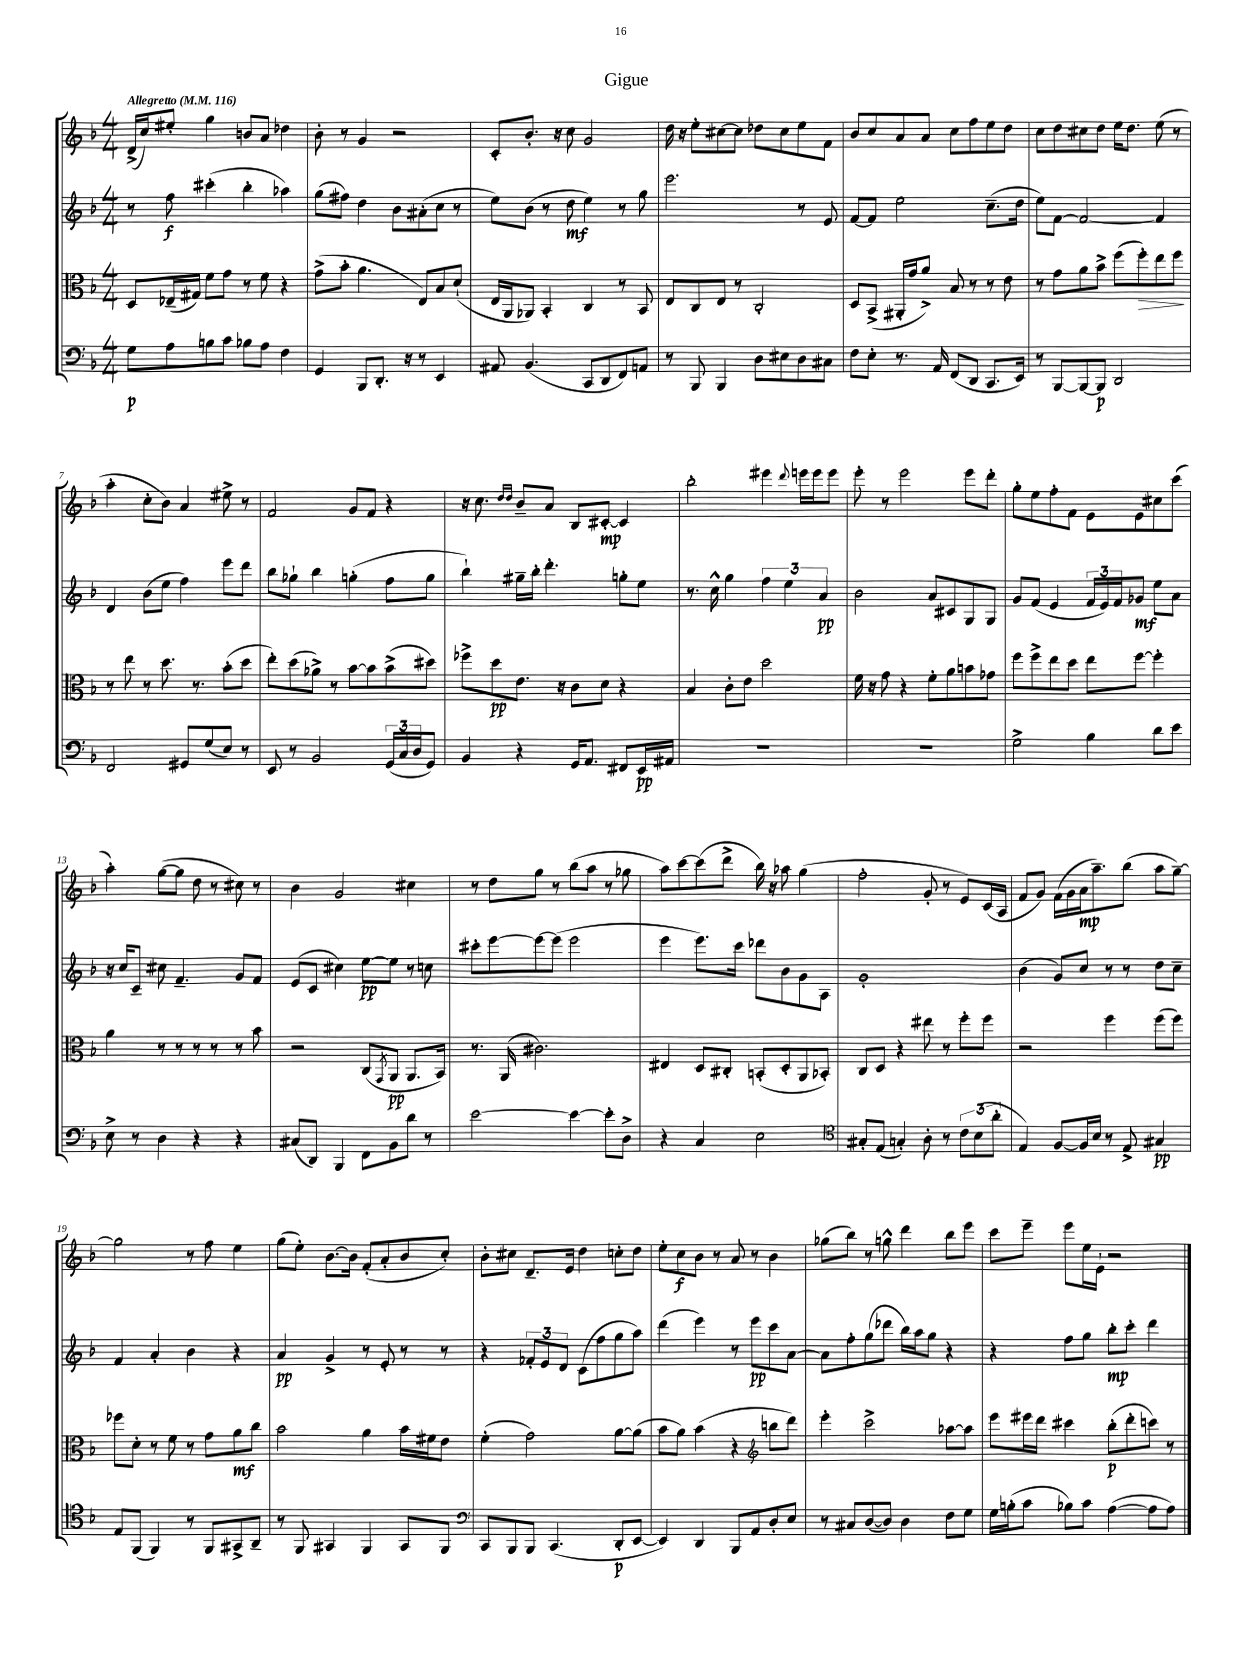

**kern	**kern	**kern	**kern
*staff4	*staff3	*staff2	*staff1
*clefF4	*clefC3	*clefG2	*clefG2
*k[b-]	*k[b-]	*k[b-]	*k[b-]
*M4/4	*M4/4	*M4/4	*M4/4
*MM116	*MM116	*MM116	*MM116
8G	8D	8r	(16d^
.	.	.	16cc)
8A	(16E-~	8ff	8ee#'
.	16G#)	.	.
8B	8f	(4ccc#'	4gg
8c	8g	.	.
8B-	8r	4bb-'	8b
8A	8f	.	8a
4F	4r	4aa-)	4dd-
=	=	=	=
4GG	(8g^	(8gg	8b-'
.	8b-'	8ff#)	8r
8BBB-	4.a	4dd	4g
8.DD'	.	.	.
.	.	8b-	2r
16r	.	.	.
8r	8E)	(8a#'	.
4EE	8B-	8cc	.
.	(8d`	8r	.
=	=	=	=
8AA#	16E	8ee)	8c'
.	16AA	.	.
(4.BB-	8AA-)	(8b-	8.b-'
.	4BB-'	8r	.
.	.	.	16r
.	.	8dd	8cc
8CC	4C	4ee)	2g
8DD	.	.	.
8FF)	8r	8r	.
8AA	8BB-	8gg	.
=	=	=	=
8r	8E	2.eee	16dd
.	.	.	16r
8BBB-	8C	.	8ee'
4BBB-	8E	.	[8cc#
.	8r	.	8cc#]
8D	2C'	.	8dd-
8E#	.	.	8cc#
8D	.	8r	8ee
8C#	.	8e	8f
=	=	=	=
8F	8D	[8f	8b-
8E'	(8BB-^	8f]	8cc
8.r	16AA#'	2ee	8a
.	16g	.	.
.	8a^)	.	8a
16AA	.	.	.
(8FF	8B-	.	8cc
8DD	8r	.	8ff
8.CC	8r	(8.cc~	8ee
.	8e	.	8dd
16EE)	.	16dd	.
=	=	=	=
8r	8r	8ee)	8cc
[8BBB-	8g	[8f	8dd
8BBB-_	8a	2f_	8cc#
8BBB-]	8b-^	.	8dd
2DD	(8ff	.	16ee
.	.	.	8.dd
.	8ff')	.	.
.	8ee	4f]	(8ee
.	8ff	.	8r
=	=	=	=
2FF	8r	4d	4aa'
.	8ee	.	.
.	8r	(8b-	8cc'
.	8.dd	8ee	8b-)
8GG#	.	4ff)	4a
.	8.r	.	.
(8G	.	.	.
8E)	(8b-'	8eee	8ee#^
8r	8dd	8ddd	8r
=	=	=	=
8EE	8ee')	8bb-	2f
8r	(8dd	8gg-`	.
2BB-	8a-^)	4bb-	.
.	8r	.	.
.	[8b-	(4gg'	8g
.	8b-]	.	8f
(24GG	(8b-^	8ff	4r
24C	.	.	.
24D	.	.	.
8GG)	8dd#)	8gg	.
=	=	=	=
4BB-	8ff-^	4bb-`)	16r
.	.	.	8.cc
.	8dd	.	.
.	.	.	16qqdd
.	.	.	16qqdd
4r	8.e	16gg#~	8b-~
.	.	16bb-'	.
.	.	4.ddd'	8a
.	16r	.	.
16GG	8c	.	8B-
8.AA	.	.	.
.	8d	.	[8c#'
8FF#	4r	8gg'	4c#]
16EE	.	8ee	.
16AA#	.	.	.
=	=	=	=
1r	4B-	8.r	2bb-'
.	.	16cc^^	.
.	8c'	4gg	.
.	8e	.	.
.	2dd	6ff	4eee#
.	.	6ee	.
.	.	.	8qqddd
.	.	.	16eee
.	.	.	16eee
.	.	6a	.
.	.	.	8eee
=	=	=	=
1r	16f	2b-	8eee'
.	16r	.	.
.	8g	.	8r
.	4r	.	2eee
.	8f'	8a	.
.	8a	8c#	.
.	8b	8G	8eee
.	8g-	8G	8ddd'
=	=	=	=
2G^	8ff	8g	8gg'
.	8ff^	(8f	8ee
.	8ee	4e	8ff'
.	8dd	.	8f
4B-	8ee	24f	8e
.	.	24e)	.
.	.	24f	.
.	[8ff	8g-	8e
8d	4ff']	8ee	8cc#
8e	.	8a	(8ccc
=	=	=	=
8E^	4a	16r	4aa')
.	.	16cc	.
8r	.	8c~	.
4D	8r	8cc#	([8gg
.	8r	4.f~	8gg]
4r	8r	.	8dd
.	8r	.	8r
4r	8r	8g	8cc#)
.	8b-	8f	8r
=	=	=	=
(8C#	2r	(8e	4b-
8DD)	.	8c	.
4BBB-	.	4cc#)	2g
8FF	(8C	[8ee	.
.	8qGG	.	.
8BB-	8AA	8ee]	.
8d	8.AA	8r	4cc#
8r	.	8cc	.
.	16BB-)	.	.
=	=	=	=
[2e	8.r	8ccc#'	8r
.	.	[8eee	8dd
.	(16AA	.	.
.	2.c#)	8eee_	8gg
.	.	(8eee]	8r
4e_	.	2eee	(8bb-
.	.	.	8aa
8e']	.	.	8r
8D^	.	.	8gg-
=	=	=	=
4r	4E#	4eee	8aa)
.	.	.	[8ccc
4C	8D	8.eee)	(8ccc]
.	8C#'	.	8ddd^
.	.	16ccc	.
2E	(8BB'	8ddd-	16bb-)
.	.	.	16r
.	8D'	8b-	8aa-
.	8AA	8g	(4gg
.	8BB-')	8A	.
=	=	=	=
*clefC4	*	*	*
8G#'	8C	1g'	2ff'
(8E	8D	.	.
4G')	4r	.	.
8A'	8ee#	.	8g'
8r	8r	.	8r
12c	8ff'	.	8e)
(12B-	.	.	.
.	8ff	.	(16c
12a'	.	.	.
.	.	.	16A
=	=	=	=
4E)	2r	(4b-	8f
.	.	.	8g)
[8F	.	8g)	(16f
.	.	.	16g
16F]	.	8cc	16a
16B-	.	.	8.aa~)
8r	4ff	8r	.
8E^	.	8r	(8bb-
4G#	(8ff	8dd	8aa
.	8ff)	8cc~	[8gg~)
=	=	=	=
8E	8ff-	4f	2gg]
(8FF	8d'	.	.
4FF)	8r	4a'	.
.	8f	.	.
8r	8r	4b-	8r
8FF	8g	.	8ff
8GG#^	8a	4r	4ee
8AA~	8cc	.	.
=	=	=	=
8r	2b-	4a	(8gg
8FF	.	.	8ee')
4GG#	.	4g^	[8.b-
.	.	.	16b-]
4FF	4a	8r	(8f'
.	.	8e'	8a'
8GG#	16b-	8r	8b-
.	16f#	.	.
8FF	8e	8r	8cc')
=	=	=	=
*clefF4	*	*	*
8CC	(4f'	4r	8b-'
8BBB-	.	.	8cc#
8BBB-	2g)	12f-'	8.d~
.	.	12e	.
(4.CC	.	.	.
.	.	12d	.
.	.	.	16e
.	.	(8c	4dd
.	.	8ff	.
8DD'	[8a	8gg	8cc'
[8EE	(8a]	8aa)	8dd
=	=	=	=
4EE])	8b-	(4ddd	8ee'
.	8a)	.	8cc
4DD	(4b-	4eee)	8b-
.	.	.	8r
8BBB-	4r	8r	8a
8AA	.	8eee	8r
*	*clefG2	*	*
8D'	8bb	8ccc	4b-
8E	8ddd)	[8a	.
=	=	=	=
8r	4eee'	8a]	(8gg-
8C#	.	8ff'	8bb-)
([8D	2ccc^	(8gg	8r
8D])	.	8ddd-	8gg^^
4D	.	16bb-)	4ddd
.	.	16aa	.
.	.	8gg	.
8F	[8aa-	4r	8bb-
8G	8aa-]	.	8eee
=	=	=	=
16G	8eee	4r	8ccc
(16B'	.	.	.
8c	16eee#	.	8eee~
.	16ddd	.	.
8B-)	4ccc#	8ff	8eee
8c	.	8gg	16ee
.	.	.	16e`
([4A	(8bb-'	8bb-'	2r
.	8ddd'	8ccc'	.
8A]	8ccc)	4ddd	.
8A)	8r	.	.
==	==	==	==
*-	*-	*-	*-
